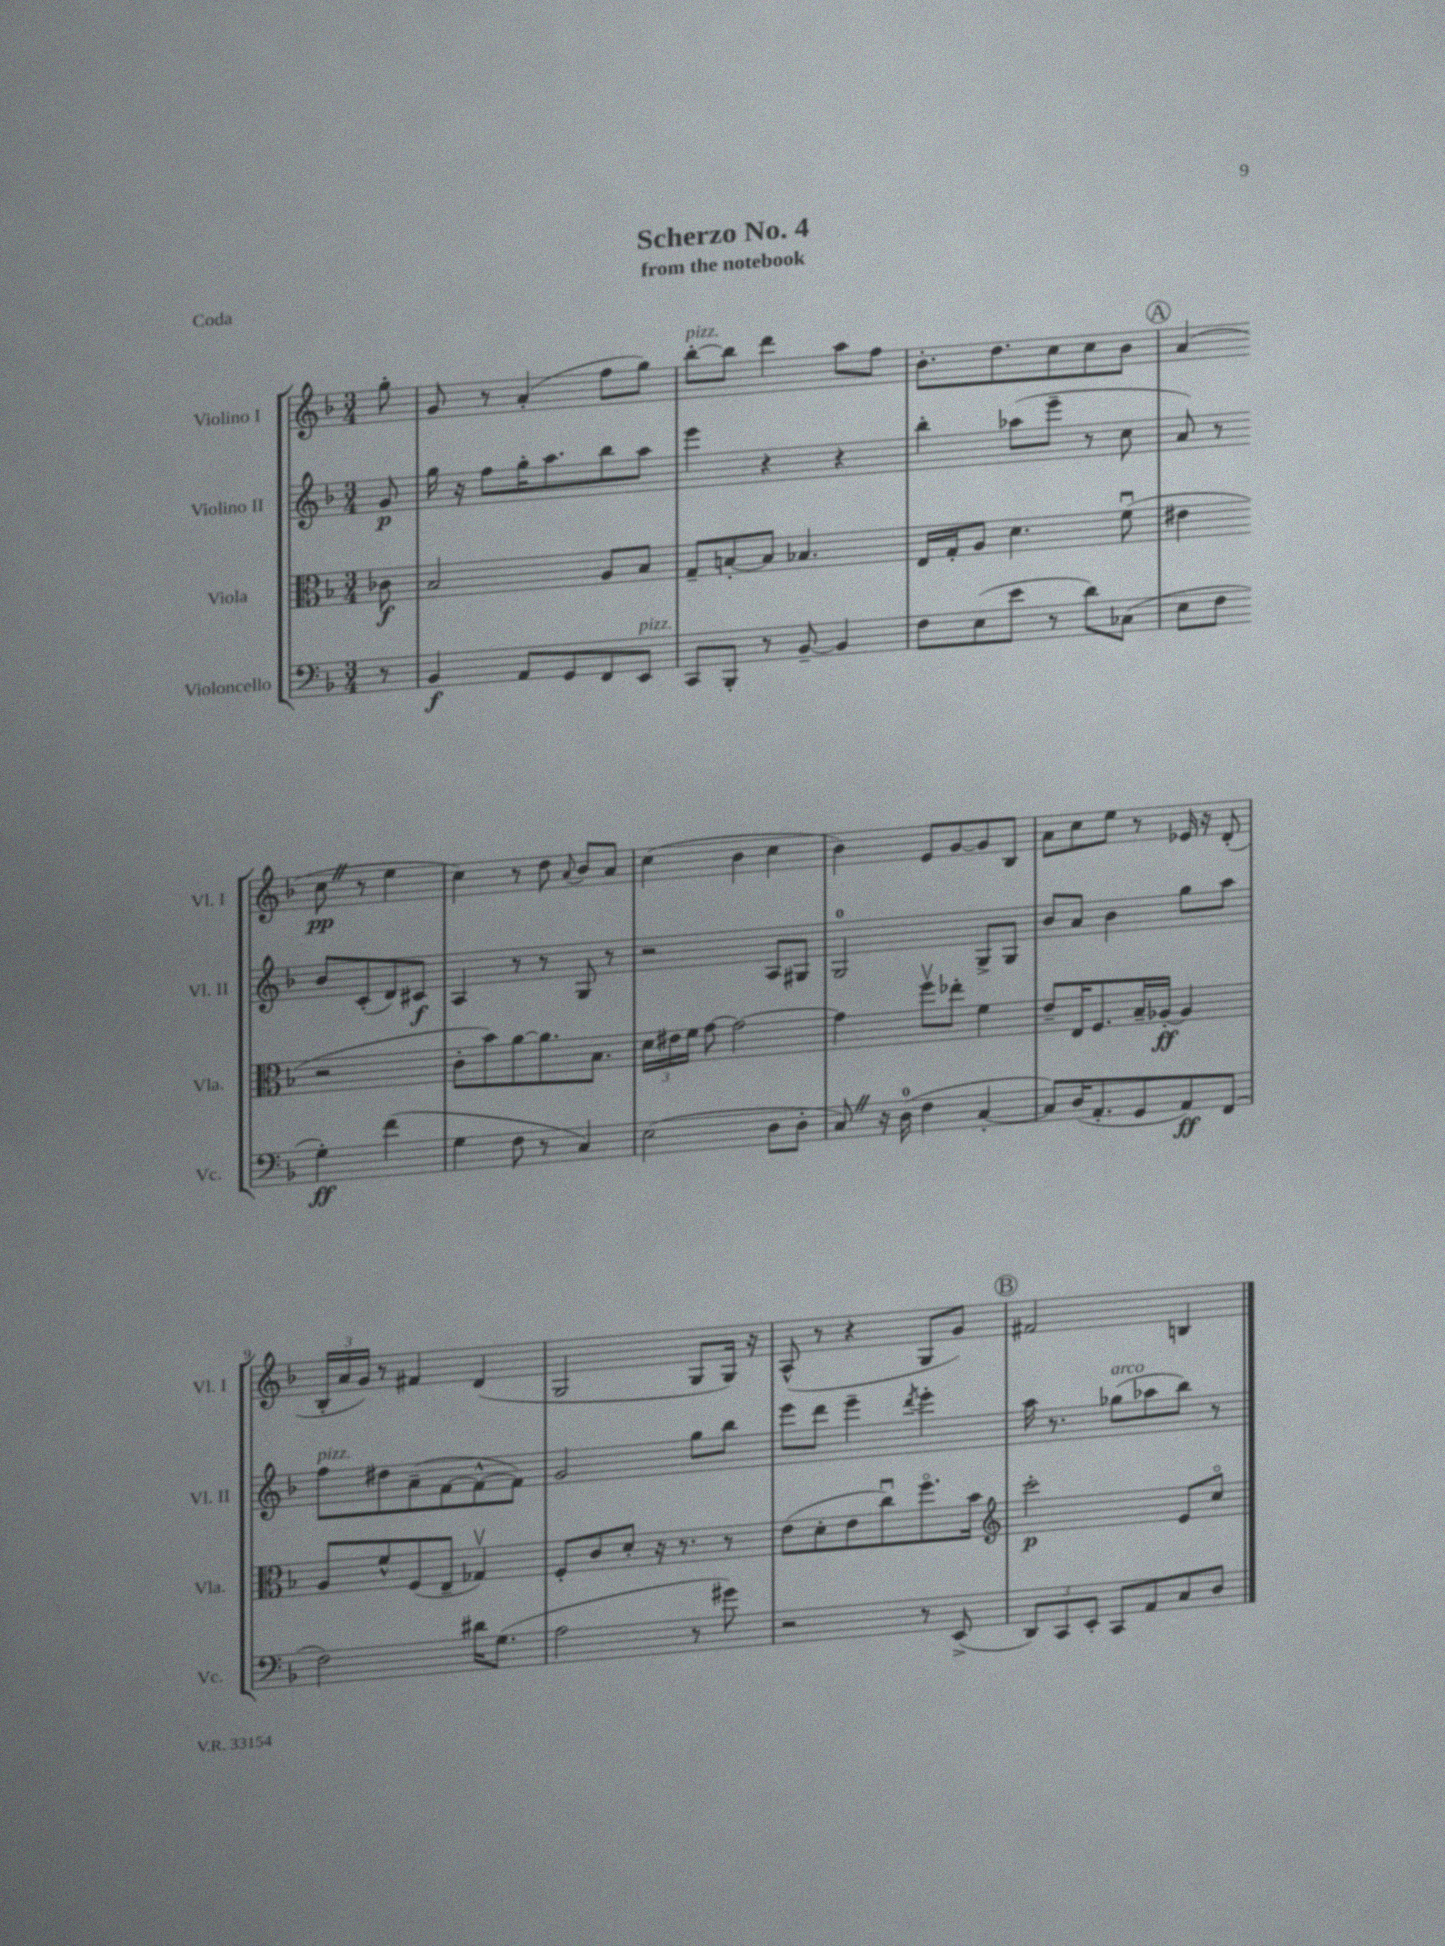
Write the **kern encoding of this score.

**kern	**kern	**kern	**kern
*staff4	*staff3	*staff2	*staff1
*clefF4	*clefC3	*clefG2	*clefG2
*k[b-]	*k[b-]	*k[b-]	*k[b-]
*M3/4	*M3/4	*M3/4	*M3/4
8r	8c-\	8g/	8gg'\
=	=	=	=
4BB-/	2B-/	16gg\	8g/
.	.	16r	.
.	.	8ff\L	8r
8AA/L	.	16gg'\K	(4a'/
.	.	8.aa\	.
8GG/	.	.	.
8FF/	8A/L	8bb-\	8ff\L
8EE/J	8B-/J	8aa\J	8gg\J)
=	=	=	=
8CC/L	8G~/L	4eee\	[8bb-'\L
8BBB-'/J	[8B'/	.	8bb-\]J
8r	8B/]J	4r	4ddd\
[8BB-~/	4.B-/	.	.
4BB-/]	.	4r	8aa\L
.	.	.	8ff\J
=	=	=	=
8F\L	16E/LL	4bb-'\	8.b-'\L
.	16G'/J	.	.
(8E\	8A/J	.	.
.	.	.	8.dd\
8e\J	4.d\	(8aa-\L	.
8r	.	8eee~\J	8cc\
8d\L)	.	8r	8cc\
(8C-\J	(8fu\	8cc\	8b-\J
=	=	=	=
8E\L	4e#\	8a/)	(4a/
8F\J	.	8r	.
4G'\)	2r	8b-/L	8cc\
.	.	(8c'/	8r
(4f\	.	8d/)	4ee\
.	.	8c#/J	.
=	=	=	=
4G\	8c'\L	4A/	4cc\)
.	8b-\)	.	.
8F\	[8a\	8r	8r
8r	8.a\]	8r	8dd\
.	.	.	8qqa/
4C/)	.	8G/	8b-/L
.	8.B-\J	.	.
.	.	8r	8a/J
=	=	=	=
(2E\	24d\LL	2r	(4cc\
.	24e#\	.	.
.	24f\JJ	.	.
.	[8g\	.	.
.	2g\_	.	4b-\
8D\L	.	8A/L	4cc\
8D'\J	.	8G#/J	.
=	=	=	=
8C/)	4g\]	2G/	4b-\)
16r	.	.	.
(16D\	.	.	.
4F\	8ffv\L	.	8e/L
.	8ee-'\J	.	[8g/
[4C'/	4f\	8G^/L	8g/]
.	.	8G/J	8B-/J
=	=	=	=
8C/]L)	8e~/L	8b-/L	8a\L
(16D/K	16E/K	8a/J	8cc\
8.AA'/	8.F/	.	.
.	.	4b-\	8ee\J
8GG/	16B-~/L	.	8r
.	[16A-'/JJ	.	.
8AA/)	4A-/]	8gg\L	16e-/
.	.	.	16r
(8FF/J	.	8aa\J	(8d'/
=	=	=	=
2F\)	8A/L	8ff\L	24B-'/LL
.	.	.	24a/
.	.	.	24g/JJ)
.	8f^^/	8dd#\	8r
.	(8F/	(8a~\	4f#/
.	8E~/J	[8f\	.
16d#\LK	4G-v/)	8f^^\_	(4d/
(8.G\J	.	.	.
.	.	8f\]J)	.
=	=	=	=
2A\	8F'/L	2g/	2G/
.	8c/	.	.
.	8d'/J	.	.
.	16r	.	.
.	8.r	.	.
8r	.	8gg\L	8G/L
8g#\)	8r	8bb-\J	16G/Jk)
.	.	.	16r
=	=	=	=
2r	(8e\L	8eee\L	(8A^^/
.	8d'\	8ddd\J	8r
.	8e\	4eee~\	4r
.	8ccu\)	.	.
.	.	8qddd/	.
8r	8.ffo\	4eee'\	8G/L
(8EE^/	.	.	8g/J)
.	16b-\Jk	.	.
=	=	=	=
*	*clefG2	*	*
12DD/L)	2ccc'\	16aa\	2f#/
.	.	8.r	.
12CC/	.	.	.
12EE'/J	.	.	.
8CC/L	.	(8gg-\L	.
8AA/	.	8aa-\	.
8C/	8e/L	8bb-\J)	4B/
8D/J	8cco/J	8r	.
==	==	==	==
*-	*-	*-	*-
